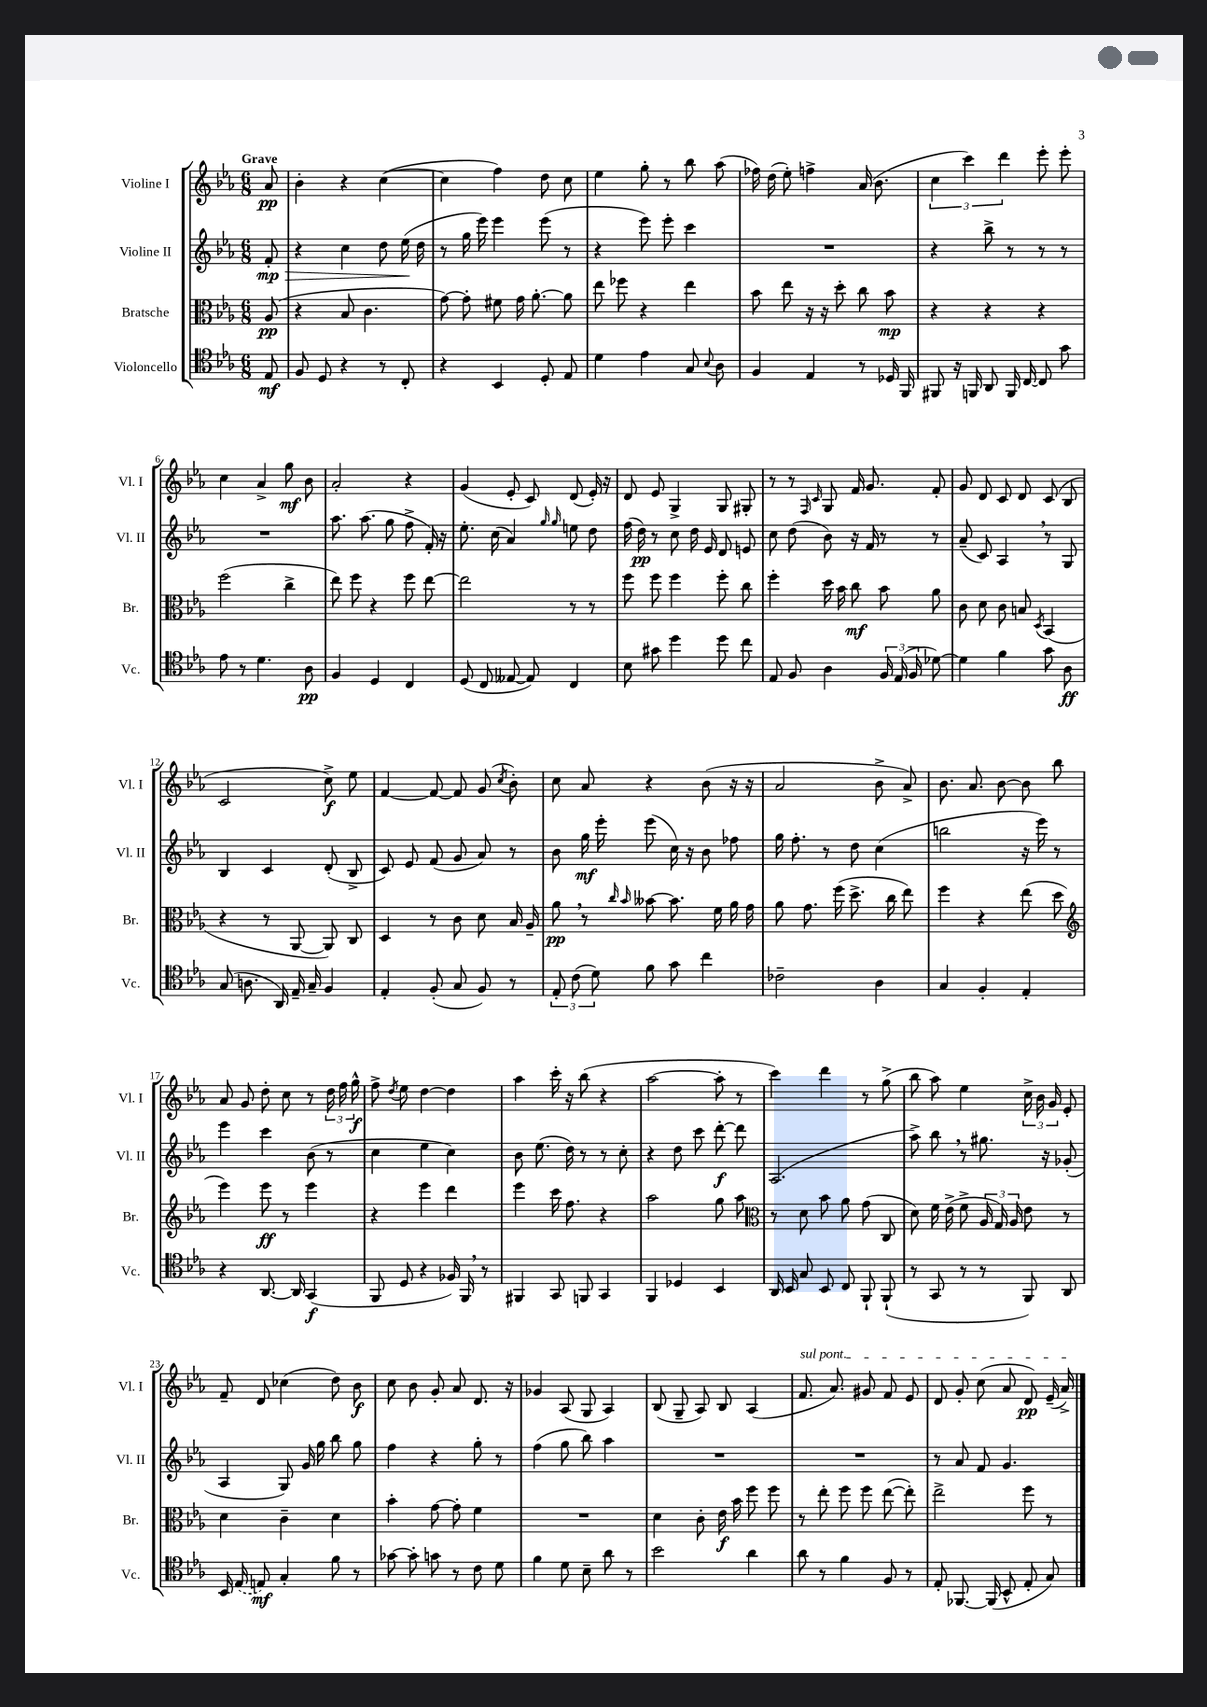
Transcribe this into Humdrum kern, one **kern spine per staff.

**kern	**kern	**kern	**kern
*staff4	*staff3	*staff2	*staff1
*clefC4	*clefC3	*clefG2	*clefG2
*k[b-e-a-]	*k[b-e-a-]	*k[b-e-a-]	*k[b-e-a-]
*M6/8	*M6/8	*M6/8	*M6/8
8E-	(8A-	8f'	8a-
=	=	=	=
8F	4r	4r	4b-'
8D	.	.	.
4r	8B-	4cc	4r
.	4.c	.	.
8r	.	8dd	([4cc
8C'	.	(16ee-	.
.	.	16dd	.
=	=	=	=
4r	[8g)	8r	4cc]
.	8g']	16gg	.
.	.	16eee-)	.
4BB-	8f#	4eee-	4ff)
.	16g	.	.
.	[8.a-'	.	.
8D'	.	(8eee-	8dd
8E-	8a-]	8r	8cc
=	=	=	=
4d	8ee-	4r	4ee-
.	8ff-	.	.
4e-	4r	8eee-)	8gg'
.	.	8eee-'	8r
8G	4ee-	4ccc	8bb-
8qqB-	.	.	.
8A-	.	.	(8aa-
=	=	=	=
4F	8b-	2.r	16ff-)
.	.	.	(16dd
.	8ee-	.	8ee-')
4E-	16r	.	4ff^
.	16r	.	.
.	8dd'	.	.
8r	8cc	.	(16a-
.	.	.	8.b-
16D-	8b-	.	.
16FF	.	.	.
=	=	=	=
8FF#	4r	4r	6cc
16r	.	.	.
.	.	.	6ccc)
16FF	.	.	.
8AA-	4r	8bb-^	.
.	.	.	6ddd
16FF	.	8r	.
[16C	.	.	.
8C]	4r	8r	8eee-'
8g	.	8r	8eee-'
=	=	=	=
8e-	(2ff	2.r	4cc
8r	.	.	.
4.d	.	.	4a-^
.	4cc^	.	8gg
8A-	.	.	8b-
=	=	=	=
4F	8ee-)	8.aa-	2a-'
.	8ff	.	.
.	.	(8.aa-	.
4D	4r	.	.
.	.	8gg	.
4C	8ff	8ff^	4r
.	[8ee-	16f')	.
.	.	16r	.
=	=	=	=
(8D	2ee-]	8.ee-'	(4g
8C	.	.	.
.	.	(16cc	.
[8E--	.	4a-)	8e-'
8E--])	.	.	8c)
.	.	16qqgg	.
.	.	16qqgg	.
4C	8r	8ee	(8d
.	8r	8dd	16e-')
.	.	.	16r
=	=	=	=
8B-	8ff	(16ff	8d
.	.	16dd)	.
8g#	8ff	8r	8e-
4dd	4ff	8cc	4G^
.	.	16dd	.
.	.	16e-	.
8dd	8ff'	8d	8G
8cc	8cc	8e	8G#'
=	=	=	=
8E-	4ff'	8cc	8r
8F	.	(8dd	8r
.	.	.	16qqF
.	.	.	16qqc
4A-	16dd	8b-)	8G
.	16b-	.	.
.	8cc	16r	16f
.	.	16f	8.g
24F	8b-	8r	.
(24E-	.	.	.
24F	.	.	.
[8d-)	8a-	8r	8f'
=	=	=	=
4d-]	8c	(8a-~	8g
.	8d	8c)	8d
4f	8c	4A-	8c
.	8B	.	8d
.	8qD	.	.
8g	(4BB-	8r	(8c
8A-	.	8G	8B-
=	=	=	=
(8G	4r	4B-	2c
8.A	.	.	.
.	8r	4c	.
16AA-)	.	.	.
16E-~	[8AA-	.	.
16G~	.	.	.
4F	8AA-])	(8d'	8cc^)
.	8C	8B-^	8ee-
=	=	=	=
4E-'	4D	8c)	[4f
.	.	8e-	.
(8F'	8r	(8f	8f_
8G	8c	8g	8f]
8F)	8d	8a-)	(8g
.	.	.	8qcc
8r	16B-	8r	8b-')
.	16A-~	.	.
=	=	=	=
12E-'	8a-	8b-	8cc
(12c	.	.	.
.	8r	16gg	8a-
12d)	.	.	.
.	.	16eee-'	.
.	16qqcc	.	.
.	16qqb-	.	.
8f	[8b--	(8eee-	4r
8g	8.b--]	16cc)	.
.	.	16r	.
4cc	.	8b-	(8b-
.	16f	.	.
.	16a-	8ff-	16r
.	16g	.	16r
=	=	=	=
2c-~	8a-	16gg	2a-
.	.	8.ff'	.
.	8.g	.	.
.	.	8r	.
.	(16ff	.	.
.	8.dd^	8dd	.
4A-	.	(4cc	8b-^
.	16cc	.	.
.	8ee-)	.	8a-^)
=	=	=	=
4G	4ff	2bb	8.b-
.	.	.	8.a-
4F'	4r	.	.
.	.	.	[8b-
4E-'	(8ee-	16r	8b-]
.	.	16eee-)	.
.	8dd	8r	8bb-
=	=	=	=
*	*clefG2	*	*
4r	4eee-)	4eee-	8a-
.	.	.	8g
[8.AA-	8eee-	4ccc	8dd'
.	8r	.	8cc
16AA-]	.	.	.
(4GG	4eee-	(8b-	8r
.	.	8r	24dd
.	.	.	24ff
.	.	.	24gg^^
=	=	=	=
8FF	4r	4cc	8ff^
.	.	.	8qdd
8D	.	.	8ee-
4r	4eee-	4ee-	[4dd
16F-)	4ddd	4cc)	4dd]
16FF	.	.	.
8r	.	.	.
=	=	=	=
4FF#	4eee-	8b-	4aa-
.	.	(8.ee-	.
8GG	16ccc	.	16ccc'
.	8.ff	16dd)	16r
8FF	.	8r	(8bb-
4GG	4r	8r	4r
.	.	8cc'	.
=	=	=	=
4FF	2aa-	4r	[2aa-
4D-	.	8dd	.
.	.	8ccc	.
4BB-	8gg	[8ddd'	8aa-']
.	8aa-	8ddd]	8r
=	=	=	=
*	*clefC3	*	*
16AA-	8r	(2.A-	4ccc)
16BB-	.	.	.
8G	8d	.	.
8BB-	8b-	.	4ddd
8C	8a-	.	.
8FF`	(8g	.	8r
(8FF`	8C	.	(8gg^
=	=	=	=
8r	8d)	8aa-^)	8bb-
8GG	16f	8bb-	8aa-)
.	(16e-^	.	.
8r	8f^	8r	4ee-
8r	24A-	8.gg#	.
.	24G)	.	.
.	24A-	.	.
8FF)	8e-	.	24cc^
.	.	.	24b-
.	.	16r	.
.	.	.	24g
8AA-	8r	(8g-'	8e-'
=	=	=	=
16BB-	4d	4A-	8f~
(16E-	.	.	.
8E)	.	.	8d
4G'	4c~	8G)	(4cc-
.	.	16g	.
.	.	16gg	.
8f	4d	8bb-	8dd)
8r	.	8gg	8b-
=	=	=	=
[8g-	4b-'	4ff	8cc
8g-']	.	.	8b-
8g	[8g	4r	8g'
8r	8g']	.	8a-
8c	4f	8gg'	8.d
8d	.	8r	.
.	.	.	16r
=	=	=	=
4f	2.r	(4ff	4g-
8d	.	8gg	(8A-
8B-~	.	8bb-)	8G
8a-	.	4aa-	4A-)
8r	.	.	.
=	=	=	=
2b-	4d	2.r	(8B-
.	.	.	8G~
.	8c'	.	8A-)
.	16e-	.	8B-
.	16b-	.	.
4a-	8ff	.	(4A-
.	8ff	.	.
=	=	=	=
8a-	8r	2.r	8.f
8r	8ee-'	.	.
.	.	.	8.a-)
4f	8ff	.	.
.	8ff	.	8g#
8F	([8ee-	.	8f
8r	8ee-'])	.	8e-
=	=	=	=
8E-'	2ee-^	8r	8d
[8.FF-	.	8a-	8g'
.	.	8f	(8cc
(16FF-]	.	.	.
8BB-^^	.	4.g	8a-
8E-'	8ff	.	8d)
8G)	8r	.	(16e-~
.	.	.	16a-^)
==	==	==	==
*-	*-	*-	*-
